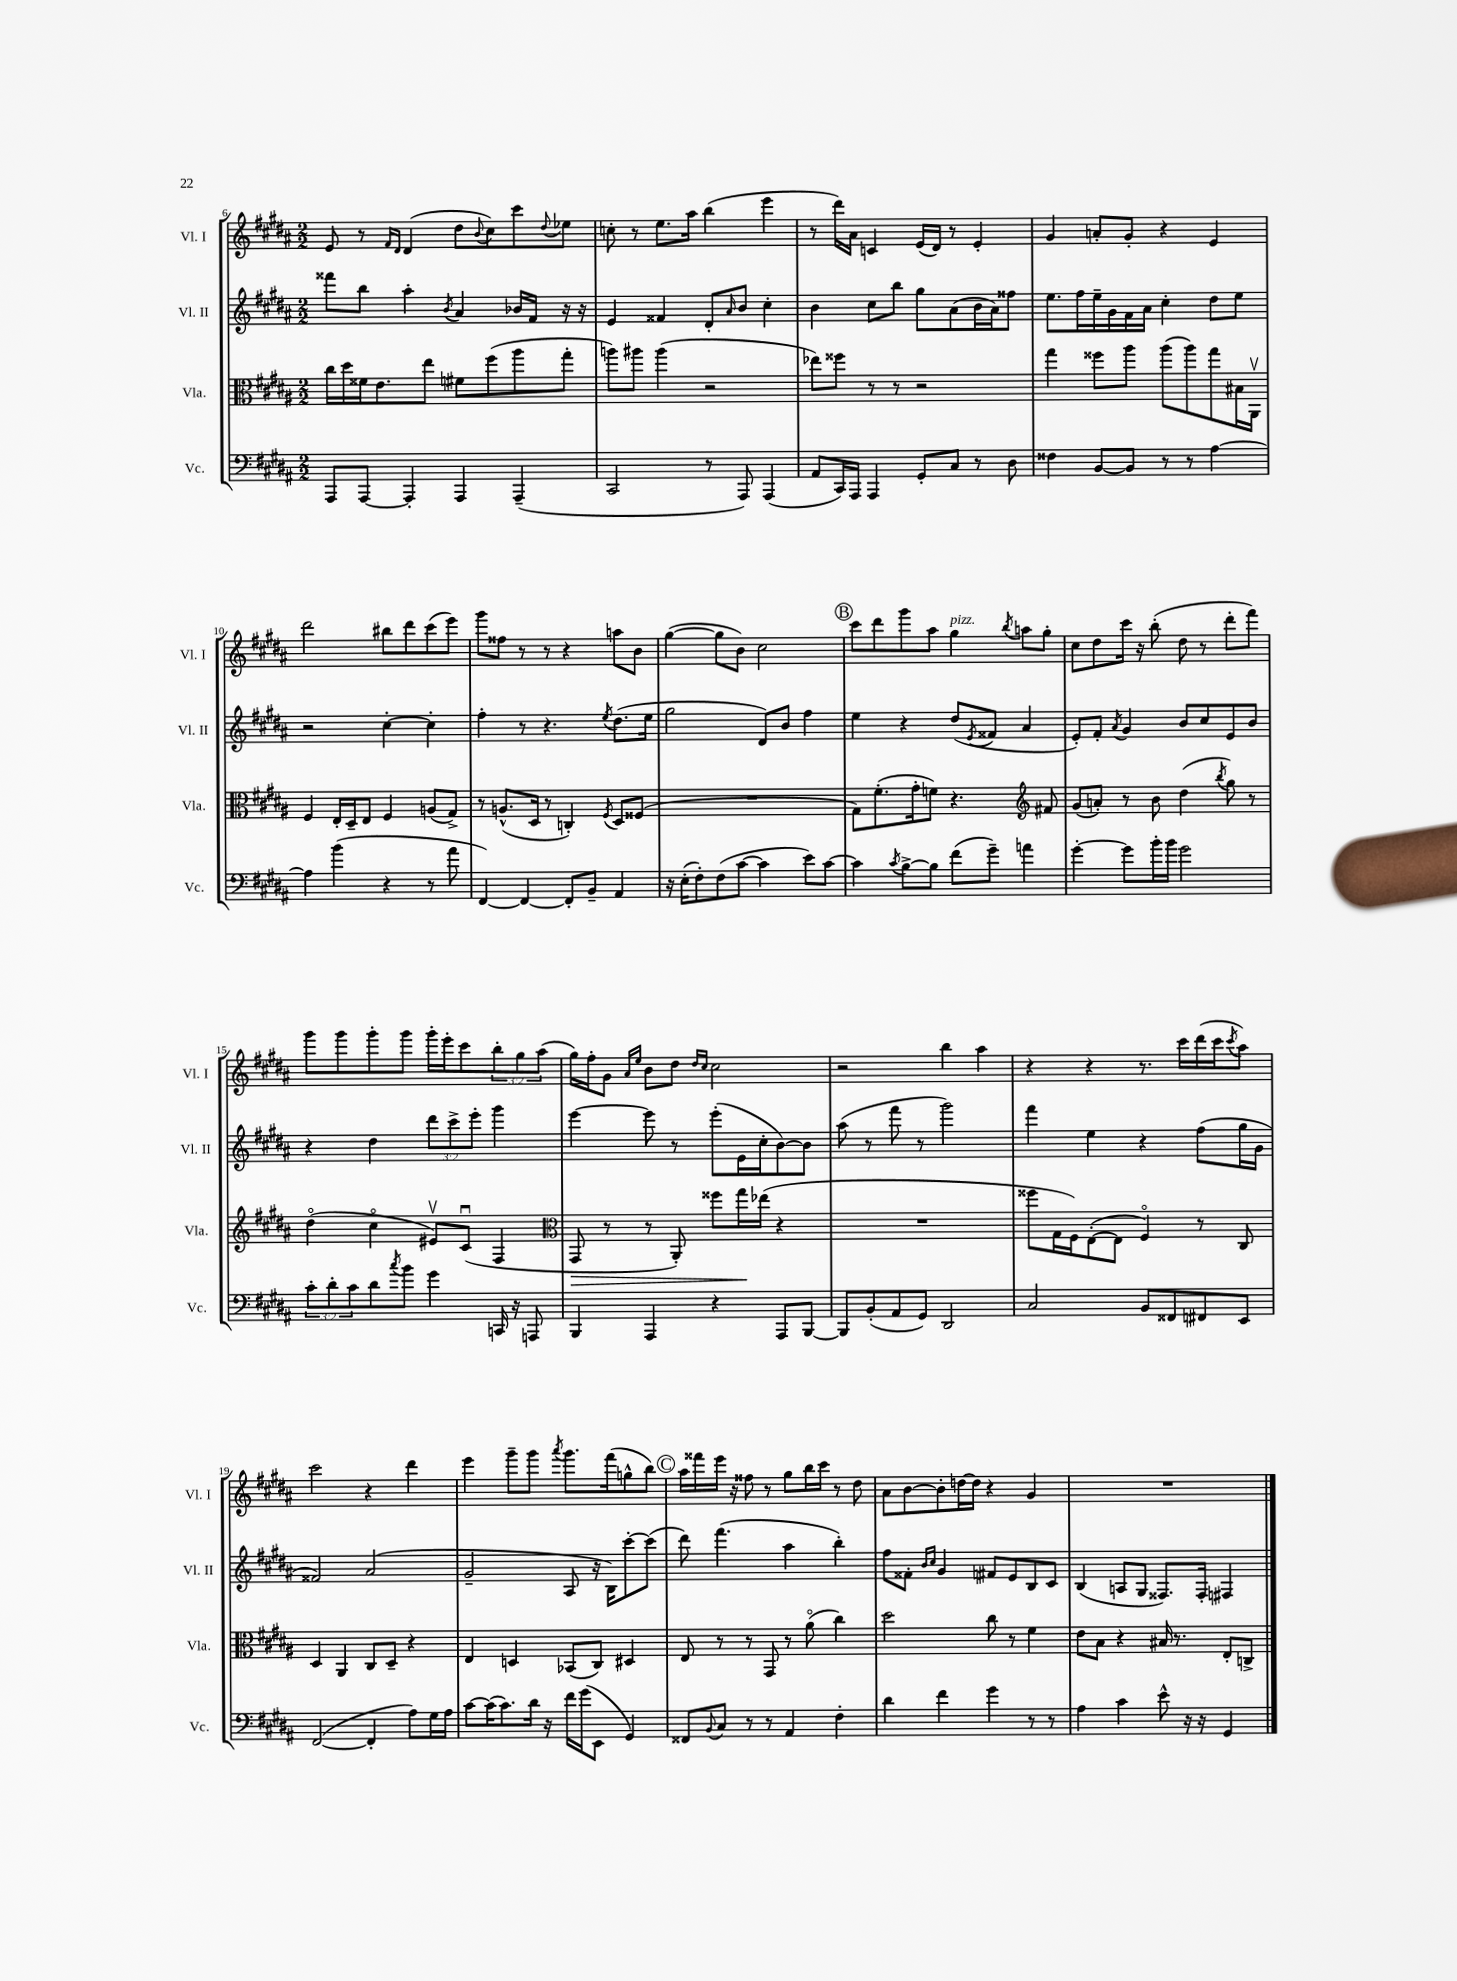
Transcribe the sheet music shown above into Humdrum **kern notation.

**kern	**kern	**kern	**kern
*staff4	*staff3	*staff2	*staff1
*clefF4	*clefC3	*clefG2	*clefG2
*k[f#c#g#d#a#]	*k[f#c#g#d#a#]	*k[f#c#g#d#a#]	*k[f#c#g#d#a#]
*M2/2	*M2/2	*M2/2	*M2/2
8AAA#	16cc#	8fff##	8e
.	16dd#	.	.
[8AAA#	16f##	8bb	8r
.	8.e	.	.
.	.	.	16qqf#
.	.	.	16qqd#
4AAA#']	.	4aa#'	(4d#
.	8ee	.	.
.	.	8qb	.
4AAA#	8f#	4a#	8dd#
.	.	.	8qqb
.	(8ff#	.	8cc#)
(4AAA#~	8aa#	16b-	8ccc#
.	.	16f#	.
.	.	.	8qqdd#
.	8gg#'	16r	8ee-
.	.	16r	.
=	=	=	=
2CC#	8aa)	4e	8cc'
.	8aa#	.	8r
.	(4aa#	4f##	8.ee
.	.	.	16aa#
8r	2r	8d#'	(4bb
.	.	16qqa#	.
8AAA#)	.	8b	.
(4AAA#	.	4cc#'	4eee
=	=	=	=
8AA#	8ee-)	4b	8r
16CC#)	8ff##	.	16ddd#)
16AAA#	.	.	16a#
4AAA#	8r	8cc#	4c
.	8r	8bb	.
8GG#'	2r	8gg#	(16e
.	.	.	16d#)
8C#	.	(8a#	8r
8r	.	16b	4e'
.	.	16a#)	.
8D#	.	8ff##	.
=	=	=	=
4F##	4gg#	8.ee	4g#
.	.	16ff#	.
[8BB	8ff##	16ee~	8a'
.	.	16g#	.
8BB]	8aa#	16f#	8g#'
.	.	16a#	.
8r	(8aa#	4cc#'	4r
8r	8aa#)	.	.
[4A#	8gg#	8dd#	4e
.	16B#	8ee	.
.	16AA#v	.	.
=	=	=	=
4A#]	4F#	2r	2ddd#
(4b	16E'	.	.
.	16D#~	.	.
.	8E	.	.
4r	4F#	[4cc#'	8bb#
.	.	.	8ddd#
8r	(8A	4cc#']	(8ccc#
8a#	8G#^)	.	8eee)
=	=	=	=
[4FF#)	8r	4ff#'	8ggg#
.	(8.A^^	.	8ff##
4FF#_	.	8r	8r
.	16D#	.	.
.	8r	4.r	8r
8FF#']	4C')	.	4r
8BB~	.	.	.
.	8qF#	8qee	.
4AA#	8D#	(8.dd#	8aa
.	(8F##	.	8b
.	.	16ee	.
=	=	=	=
16r	1r	2gg#	([4gg#
(16E'	.	.	.
8F#')	.	.	.
(8F#	.	.	8gg#]
[8c#	.	.	8b)
4c#]	.	8d#)	2cc#
.	.	8b	.
8e)	.	4ff#	.
[8c#	.	.	.
=	=	=	=
4c#]	8G#)	4ee	8ccc#
.	(8.f#'	.	8ddd#
8qc#	.	.	.
[8B^	.	4r	8ggg#
.	16g#'	.	.
8B]	8f)	.	8aa#
(8f#	4.r	(8dd#	4gg#
.	.	8qe	.
8g#~)	.	8f##	.
.	.	.	8qbb
4a	.	4a#	8aa
*	*clefG2	*	*
.	8f#	.	8gg#'
=	=	=	=
[4g#'	(8g#	8e')	8cc#
.	8a')	8f#'	8dd#
.	.	8qa#	.
8g#]	8r	4g#	16ccc#
.	.	.	16r
16b'	8b	.	(8bb'
16b	.	.	.
2g#	(4dd#	8b	8dd#
.	.	8cc#	8r
.	8qbb	.	.
.	8gg#)	8e	8ddd#'
.	8r	8b	8fff#)
=	=	=	=
12c#'	(4dd#o	4r	8ggg#
12d#'	.	.	.
.	.	.	8ggg#
12c#	.	.	.
8d#	4cc#o	4dd#	8ggg#'
8qcc#	.	.	.
8b	.	.	8ggg#
4g#	8e#v)	12ddd#	16ggg#'
.	.	.	16eee'
.	.	12ccc#^	.
.	(8c#u	.	8ccc#
.	.	12eee'	.
16CC	4F#	4ggg#	12bb'
16r	.	.	.
.	.	.	12gg#
8AAA	.	.	.
.	.	.	(12aa#
=	=	=	=
*	*clefC3	*	*
4BBB	8GG#	[4eee	16gg#)
.	.	.	16ff#'
.	8r	.	8g#
.	.	.	16qqa#
.	.	.	16qqee
4AAA#	8r	8eee]	8b
.	8AA#')	8r	8dd#
.	.	.	16qqdd#
.	.	.	16qqcc#
4r	8ff##	(8eee'	2cc#
.	16gg#	16e	.
.	(16ee-	16cc#'	.
8AAA#	4r	[8b)	.
[8BBB	.	8b]	.
=	=	=	=
8BBB]	1r	(8aa#	2r
(8BB'	.	8r	.
8AA#	.	8fff#	.
8GG#)	.	8r	.
2DD#	.	2ggg#)	4bb
.	.	.	4aa#
=	=	=	=
2C#	8ff##	4fff#	4r
.	16G#	.	.
.	16F#)	.	.
.	([8E'	4ee	4r
.	8E]	.	.
8BB	4F#o)	4r	8.r
8FF##	.	.	.
.	.	.	16ccc#
8FF#	8r	(8ff#	(16ddd#
.	.	.	16ccc#
.	.	.	8qccc#
8EE	8C#	16gg#	8aa#)
.	.	16g#	.
=	=	=	=
([2FF#	4D#	2f##)	2ccc#
.	4AA#	.	.
4FF#']	8C#	(2a#	4r
.	8D#~	.	.
8A#)	4r	.	4ddd#
16G#	.	.	.
16A#	.	.	.
=	=	=	=
[8c#	4E	2g#~	4eee
(16c#]	.	.	.
8.c#)	.	.	.
.	4D	.	8ggg#~
16d#	.	.	8ggg#
16r	.	.	.
.	.	.	8qaaa#
16f#	(8BB-	8A#	8.ggg#
(16g#	.	.	.
8EE	8C#)	16r	.
.	.	16B)	(16fff#
4GG#)	4D#	[8ccc#'	8gg^^
.	.	(8ccc#]	8bb)
=	=	=	=
8FF##	8E	8ddd#)	16aa#
.	.	.	16fff##
8qqBB	.	.	.
8C#	8r	(4.fff#	16eee
.	.	.	16r
8r	8r	.	8ff##
8r	8GG#	.	8r
4AA#	8r	4aa#	8gg#
.	(8a#o	.	16bb
.	.	.	16ccc#
4F#'	4cc#)	4bb')	8r
.	.	.	8dd#
=	=	=	=
4d#	2dd#	8ff#	8a#
.	.	8f##'	[8b
.	.	16qqb	.
.	.	16qqcc#	.
4f#	.	4g#	8b']
.	.	.	[16dd
.	.	.	16dd]
4g#	8cc#	8f#	4r
.	8r	8e	.
8r	4f#	8B	4g#
8r	.	8c#	.
=	=	=	=
4A#	8e	(4B	1r
.	8B	.	.
4c#	4r	8A	.
.	.	8G#	.
8e^^	16B#	8.F##)	.
.	8.r	.	.
16r	.	.	.
16r	.	16F##'	.
4GG#	8E'	4F#	.
.	8C^	.	.
==	==	==	==
*-	*-	*-	*-
